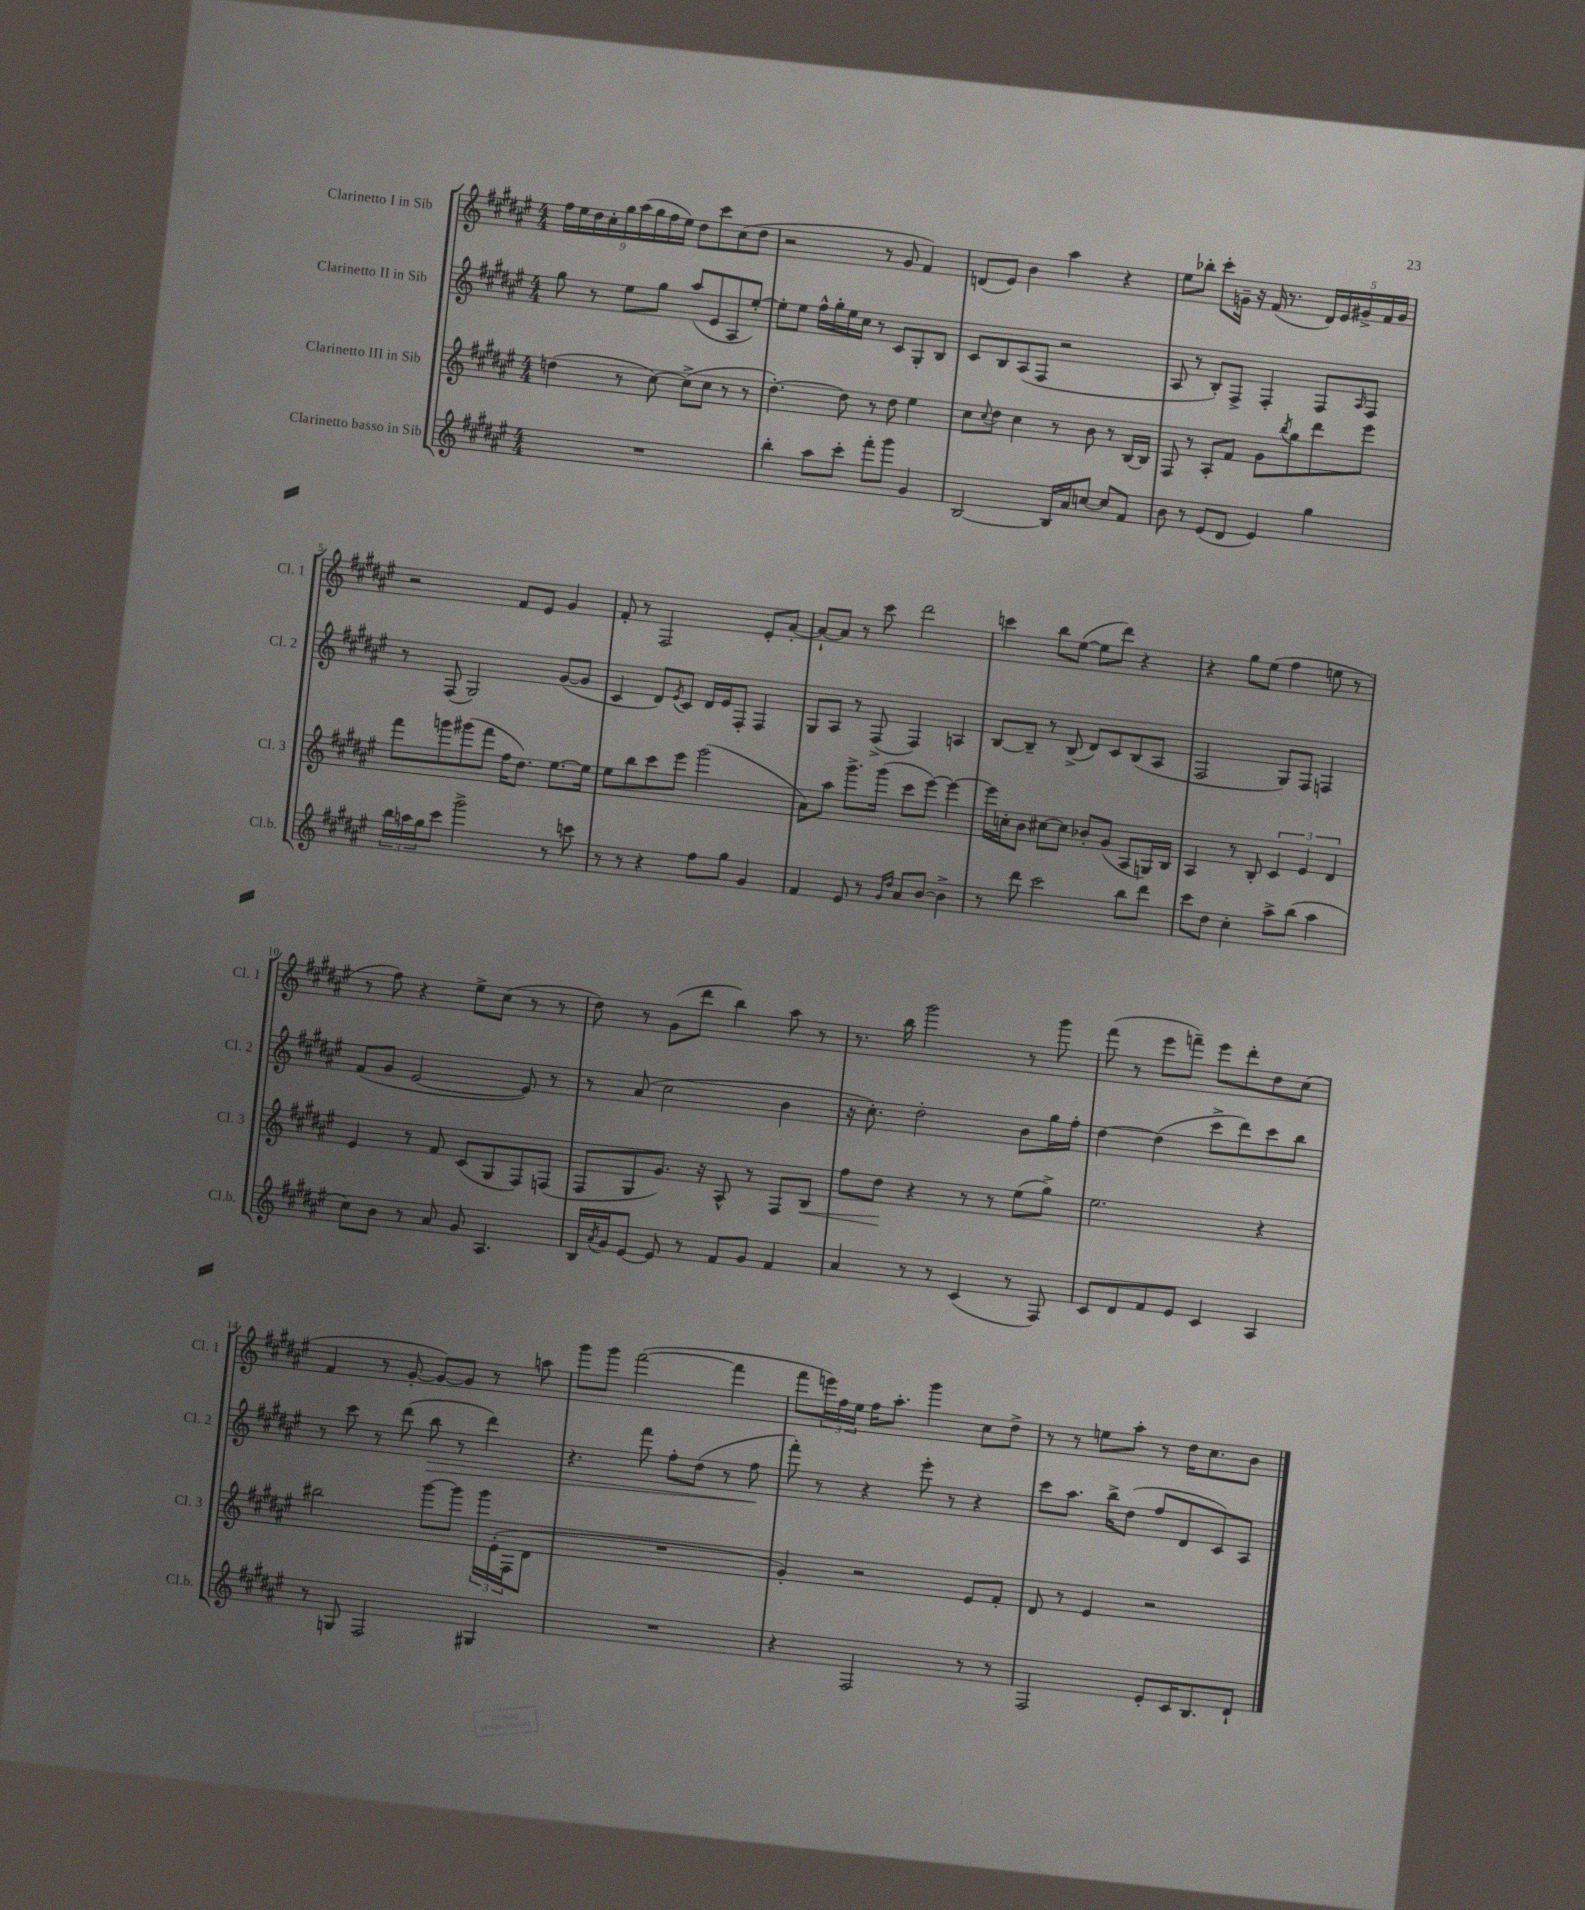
<<
\new StaffGroup <<
\new Staff = "s0" \with { instrumentName = "Clarinetto I in Sib" shortInstrumentName = "Cl. 1" } {
    \clef treble \key fis \major \numericTimeSignature \time 4/4
    \tuplet 9/8 { fis''16 eis''16 dis''16 cis''16-. gis''16 ais''16( gis''16 fis''16 eis''16) } dis''8 cis'''8 cis''8( dis''8 |
    r2 r8 gis'8 fis'4) |
    d'8( eis'8) b'4 ais''4 r4 |
    eis''8 bes''8-. cis'''8-. g'16-- r16 fis'16( r8. \tuplet 5/4 { dis'16) eis'16 gis'16-> fis'16 gis'16 } |
    r2 fis'8 eis'8 gis'4 |
    fis'8-. r8 fis2 eis'8-. ais'8~-. |
    ais'8~-! ais'8 r8 cis'''8 dis'''2 |
    c'''4 b''8 eis''8~( eis''8 dis'''8) r4 |
    r4 gis''8 eis''8( fis''4 e''8 r8 |
    r8 fis''8) r4 eis''8-> cis''8( r8 r8 |
    dis''8) r8 gis'8( dis'''8 b''4) ais''8 r8 |
    r8. b''16 gis'''2 r8 gis'''8 |
    fis'''8( r8 eis'''8 f'''8--) eis'''8 dis'''8-. dis''8 cis''8( |
    fis'4 r8 gis'8~-. gis'8~) gis'8 r8 a''8 |
    gis'''8 gis'''8 fis'''2~( fis'''4 |
    fis'''8 \tuplet 3/2 { e'''16) fis''16 eis''16 } fis''16 ais''8.-. gis'''4 cis''8 dis''8-> |
    r8 r8 e''8 ais''8-. r8 dis''16 cis''8. b'8 \bar "|." |
}
\new Staff = "s1" \with { instrumentName = "Clarinetto II in Sib" shortInstrumentName = "Cl. 2" } {
    \clef treble \key fis \major \numericTimeSignature \time 4/4
    gis''8 r8 eis''8 gis''8 ais''8( eis'8 ais8 eis''8~-.) |
    eis''8-. eis''8 fis''16-^ gis''16-. eis''16 cis''16 r8 cis'8 gis8-. b8 |
    cis'8 b8 ais8( fis8 r2 |
    ais8 r8 b8-.) fis8-> fis4-. fis8 \grace { ais16 } fis8 |
    r8 fis8( gis2) gis'8~( gis'8 |
    cis'4 dis'8) \acciaccatura { eis'8 } cis'8 dis'16 eis'16 fis8-. fis4 |
    gis8 ais8 r8 fis8->( fis4) a4 |
    b8~ b8-- r8 b8->( dis'8) cis'8 b8( ais8 |
    fis2 gis8) fis8 f4 |
    fis'8( gis'8 eis'2~ eis'8) r8 |
    r8 ais'8( cis''2 b'4 |
    r16 cis''8.-.) dis''2-. b'8 gis''16 fis''16-. |
    dis''4~ dis''4( cis'''8-> dis'''8) cis'''8 b''8 |
    r8 cis'''8 r8 dis'''8( b''8\> r8 dis'''4) |
    r4. fis'''8 fis''8-. dis''8( r8 fis''8\! |
    fis'''8-.) r8 r4 eis'''8-. r8 r4 |
    cis'''8 ais''8. b''16-> dis''8( fis''8 dis'8 cis'8) ais8 \bar "|." |
}
\new Staff = "s2" \with { instrumentName = "Clarinetto III in Sib" shortInstrumentName = "Cl. 3" } {
    \clef treble \key fis \major \numericTimeSignature \time 4/4
    d''4( r8 cis''8~) cis''8->( cis''8 r8 r8 |
    dis''4.~-.) dis''8 r8 dis''8 eis''4 |
    cis''8 \appoggiatura { cis''8 } dis''8 cis''4 r8 b'8 r8 b16~ b16 |
    fis8 r8 ais8-. fis'8 gis'8 \acciaccatura { b''8 } gis''8 dis'''8 eis'''8 |
    fis'''8 g'''8 gis'''8( fis'''8 fis''16 dis''8.) eis''8.~ eis''16 |
    eis''8 b''8 cis'''8 eis'''8 gis'''2( |
    ais'8) ais''8 gis'''8.-> gis'''16( cis'''8 eis'''8~) eis'''4~ |
    eis'''16 c''16-. b'8 cis''8~ cis''8 bes'8-. gis'8( ais8 g16) b16 |
    ais4 r8 b8-. \tuplet 3/2 { cis'4 eis'4 dis'4 } |
    eis'4 r8 fis'8 cis'8( gis8 fis8) f8( |
    fis8 gis8 gis'8.) r16 ais8-^ r8 fis8 b8\< |
    fis''8 dis''8\! r4 r8 r8 eis''8( gis''8->) |
    eis''2. r4 |
    bis''2 gis'''8~ gis'''8 \tuplet 3/2 { gis'''16 eis'16-.( fis16 } dis'8 |
    R1 |
    gis'4-.) r2 eis'8 fis'8-. |
    dis'8 r8 eis'4 r2 \bar "|." |
}
\new Staff = "s3" \with { instrumentName = "Clarinetto basso in Sib" shortInstrumentName = "Cl.b." } {
    \clef treble \key fis \major \numericTimeSignature \time 4/4
    R1 |
    b''4-. ais''8 cis'''8-. fis'''8-. gis'''8 gis'4 |
    b2~ b16 ais'16 c''8~ c''8 fis'8 |
    b'8 r8 eis'8( dis'8 eis'4) gis''4 |
    \tuplet 3/2 { b''16 a''16 gis''16 } cis'''8 gis'''2-> r8 c'''8 |
    r8 r8 r4 fis''8 gis''8 gis'4 |
    fis'4 eis'8 r8 \grace { gis'16 dis''16 } ais'8 b'8~ b'4-> |
    r8 dis'''8 cis'''2 b''8 dis'''8 |
    cis'''8 dis''8 cis''4-. ais''8-> b''8( ais''4 |
    cis''8) b'8 r8 ais'8 gis'8 ais4. |
    b16 \acciaccatura { ais'8 } gis'16 eis'8~ eis'8 r8 fis'8 gis'8 fis'4 |
    ais'4 r8 r8 cis'4( r8 fis8) |
    cis'8 dis'8 fis'8 eis'8 cis'4 ais4 |
    r8 g8 fis2 gis4 |
    R1 |
    r4 fis2 r8 r8 |
    fis2 eis'8-. cis'16 b8. dis'8-! \bar "|." |
}
>>
>>
